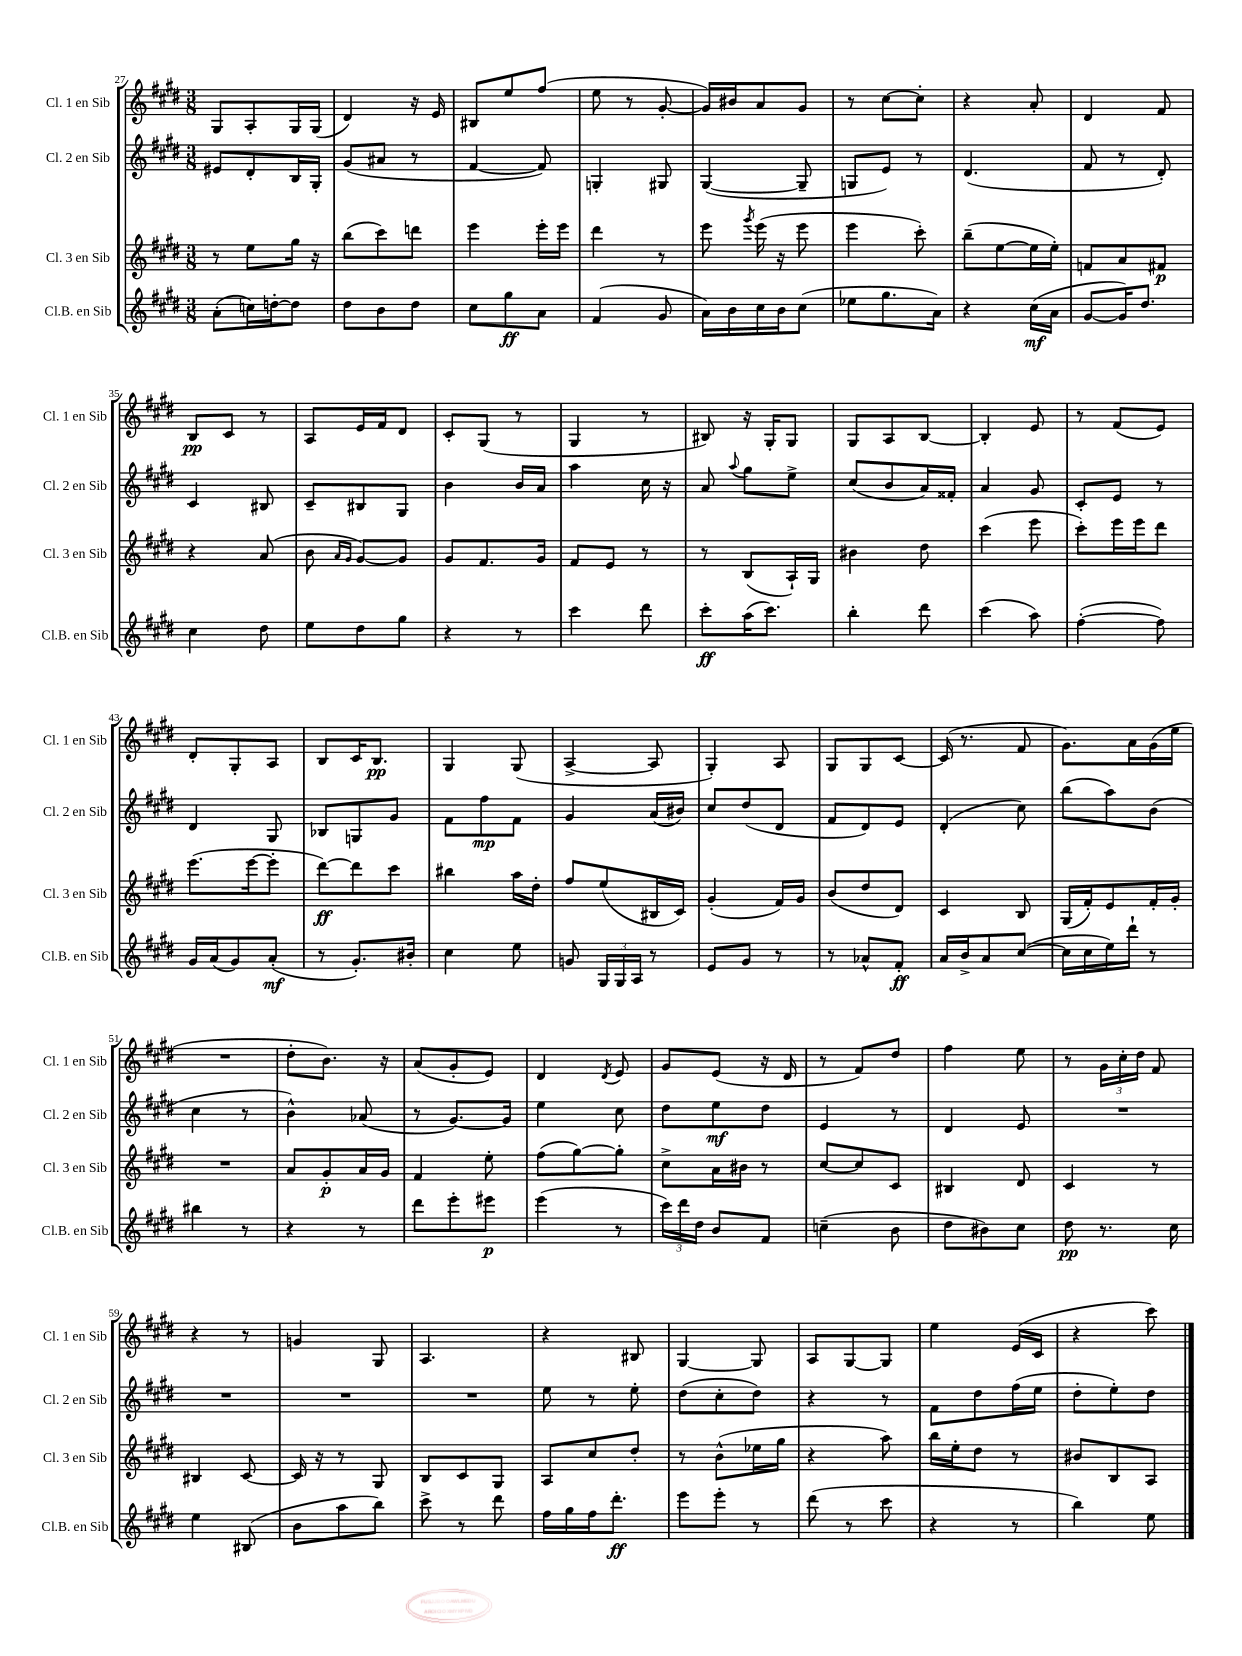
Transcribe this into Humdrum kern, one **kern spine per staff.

**kern	**dynam	**kern	**dynam	**kern	**dynam	**kern	**dynam
*part4	*part4	*part3	*part3	*part2	*part2	*part1	*part1
*staff4	*staff4	*staff3	*staff3	*staff2	*staff2	*staff1	*staff1
*I"Cl.B. en Sib	*	*I"Cl. 3 en Sib	*	*I"Cl. 2 en Sib	*	*I"Cl. 1 en Sib	*
*I'Cl.B. en Sib	*	*I'Cl. 3 en Sib	*	*I'Cl. 2 en Sib	*	*I'Cl. 1 en Sib	*
*clefG2	*	*clefG2	*	*clefG2	*	*clefG2	*
*k[f#c#g#d#]	*	*k[f#c#g#d#]	*	*k[f#c#g#d#]	*	*k[f#c#g#d#]	*
*M3/8	*	*M3/8	*	*M3/8	*	*M3/8	*
=27	=27	=27	=27	=27	=27	=27	=27
(8a'\L	.	8r	.	8e#X/L	.	8G#/L	.
16ccn\L)	.	8ee\L	.	8d#'/	.	8A'/	.
[16ddn'\J	.	.	.	.	.	.	.
8dd\J]	.	16gg#\Jk	.	16B/L	.	16G#/L	.
.	.	16r	.	16G#'/JJ	.	(16G#/JJ	.
=28	=28	=28	=28	=28	=28	=28	=28
8dd#\L	.	(8bb\L	.	(8g#/L	.	4d#/)	.
8b\	.	8ccc#\)	.	8a#X/J	.	.	.
8dd#\J	.	8dddn\J	.	8r	.	16r	.
.	.	.	.	.	.	16e/	.
=29	=29	=29	=29	=29	=29	=29	=29
8cc#\L	.	4eee\	.	[4f#/	.	8B#X/L	.
8gg#\	ff	.	.	.	.	8ee/	.
8a\J	.	16eee'\LL	.	8f#/])	.	(8ff#/J	.
.	.	16eee\JJ	.	.	.	.	.
=30	=30	=30	=30	=30	=30	=30	=30
(4f#/	.	4ddd#\	.	4Gn'/	.	8ee\	.
.	.	.	.	.	.	8r	.
8g#/	.	8r	.	8G#X/	.	[8g#'/	.
=31	=31	=31	=31	=31	=31	=31	=31
16a\LL)	.	8eee\	.	([4G#/	.	16g#/LL])	.
16b\	.	.	.	.	.	16b#X/J	.
.	.	8qggg#/	.	.	.	.	.
16cc#\	.	(16eee\	.	.	.	8a/	.
16b\J	.	16r	.	.	.	.	.
(8cc#\J	.	8eee\	.	8G#~/]	.	8g#/J	.
=32	=32	=32	=32	=32	=32	=32	=32
8ee-X\L	.	4eee\	.	8Gn/L	.	8r	.
8.gg#\	.	.	.	8e/J)	.	[8cc#\L	.
.	.	8ccc#'\)	.	8r	.	8cc#'\J]	.
16a\Jk)	.	.	.	.	.	.	.
=33	=33	=33	=33	=33	=33	=33	=33
4r	.	(8bb~\L	.	(4.d#/	.	4r	.
.	.	[8ee\	.	.	.	.	.
(16cc#\LL	mf	16ee\L]	.	.	.	8a'/	.
16a\JJ	.	16ee'\JJ)	.	.	.	.	.
=34	=34	=34	=34	=34	=34	=34	=34
[8g#/L	.	8fn/L	.	8f#/	.	4d#/	.
16g#/K])	.	8a/	.	8r	.	.	.
8.dd#/J	.	.	.	.	.	.	.
.	.	8f#X/J	p	8d#'/)	.	8f#/	.
!!LO:LB:g=z
=35	=35	=35	=35	=35	=35	=35	=35
4cc#\	.	4r	.	4c#/	.	8B/L	pp
.	.	.	.	.	.	8c#/J	.
8dd#\	.	(8a/	.	8B#X/	.	8r	.
=36	=36	=36	=36	=36	=36	=36	=36
8ee\L	.	8b\	.	8c#~/L	.	8A/L	.
.	.	16qqa/LL	.	.	.	.	.
.	.	16qqg#/JJ	.	.	.	.	.
8dd#\	.	[8g#/L)	.	8B#X/	.	16e/L	.
.	.	.	.	.	.	16f#/J	.
8gg#\J	.	8g#/J]	.	8G#/J	.	8d#/J	.
=37	=37	=37	=37	=37	=37	=37	=37
4r	.	8g#/L	.	4b\	.	8c#'/L	.
.	.	8.f#/	.	.	.	(8G#/J	.
8r	.	.	.	16b/LL	.	8r	.
.	.	16g#/Jk	.	16a/JJ	.	.	.
=38	=38	=38	=38	=38	=38	=38	=38
4ccc#\	.	8f#/L	.	4aa\	.	4G#/	.
.	.	8e/J	.	.	.	.	.
8ddd#\	.	8r	.	16cc#\	.	8r	.
.	.	.	.	16r	.	.	.
=39	=39	=39	=39	=39	=39	=39	=39
8ccc#'\L	ff	8r	.	8a/	.	8B#X/)	.
.	.	.	.	8qqaa/	.	.	.
(16aa\K	.	(8B/L	.	8gg#\L	.	16r	.
8.ccc#\J)	.	.	.	.	.	16G#'/KL	.
.	.	16A`/L)	.	8ee^\J	.	8G#/J	.
.	.	16G#/JJ	.	.	.	.	.
=40	=40	=40	=40	=40	=40	=40	=40
4bb'\	.	4b#X\	.	(8cc#/L	.	8G#/L	.
.	.	.	.	8b/	.	8A/	.
8ddd#\	.	8dd#\	.	16a/L)	.	[8B/J	.
.	.	.	.	16f##X'/JJ	.	.	.
=41	=41	=41	=41	=41	=41	=41	=41
(4ccc#\	.	(4ccc#\	.	4a/	.	4B'/]	.
8aa\)	.	8eee\	.	8g#/	.	8e/	.
=42	=42	=42	=42	=42	=42	=42	=42
([4ff#'\	.	8ccc#'\L)	.	8c#'/L	.	8r	.
.	.	16eee\L	.	8e/J	.	(8f#/L	.
.	.	16eee\J	.	.	.	.	.
8ff#\])	.	8ddd#\J	.	8r	.	8e/J)	.
!!LO:LB:g=z
=43	=43	=43	=43	=43	=43	=43	=43
16g#/LL	.	(8.eee\L	.	4d#/	.	8d#'/L	.
(16a/J	.	.	.	.	.	.	.
8g#/)	.	.	.	.	.	8G#'/	.
.	.	[16eee\k	.	.	.	.	.
(8a'/J	mf	8eee'\J]	.	8G#/	.	8A/J	.
=44	=44	=44	=44	=44	=44	=44	=44
8r	.	[8ddd#\L)	ff	8B-X/L	.	8B/L	.
8.g#'/L)	.	8ddd#\]	.	8Gn/	.	16c#/K	.
.	.	.	.	.	.	8.B/J	pp
.	.	8ccc#\J	.	8g#/J	.	.	.
16b#X'/Jk	.	.	.	.	.	.	.
=45	=45	=45	=45	=45	=45	=45	=45
4cc#\	.	4bb#X\	.	8f#\L	.	4G#/	.
.	.	.	.	8ff#\	mp	.	.
8ee\	.	16aa\LL	.	8f#\J	.	(8G#/	.
.	.	16dd#'\JJ	.	.	.	.	.
=46	=46	=46	=46	=46	=46	=46	=46
8gn/	.	8ff#/L	.	4g#/	.	[4A^/	.
24G#/LL	.	(8ee/	.	.	.	.	.
24G#/	.	.	.	.	.	.	.
24A/JJ	.	.	.	.	.	.	.
8r	.	16B#X/L	.	(16a/LL	.	8A/]	.
.	.	16c#/JJ)	.	16b#X/JJ)	.	.	.
=47	=47	=47	=47	=47	=47	=47	=47
8e/L	.	(4g#'/	.	8cc#/L	.	4G#'/)	.
8g#/J	.	.	.	(8dd#/	.	.	.
8r	.	16f#/LL)	.	8d#/J	.	8A/	.
.	.	16g#/JJ	.	.	.	.	.
=48	=48	=48	=48	=48	=48	=48	=48
8r	.	(8b/L	.	8f#/L	.	8G#/L	.
8a-X^^/L	.	8dd#/	.	8d#/)	.	8G#/	.
8f#'/J	ff	8d#/J)	.	8e/J	.	[8c#/J	.
=49	=49	=49	=49	=49	=49	=49	=49
16a/LL	.	4c#/	.	(4d#'/	.	(16c#/]	.
16b^/J	.	.	.	.	.	8.r	.
8a/	.	.	.	.	.	.	.
([8cc#/J	.	8B/	.	8cc#\)	.	8f#/	.
=50	=50	=50	=50	=50	=50	=50	=50
16cc#\LL]	.	(16G#/LL	.	(8bb\L	.	8.g#\L)	.
16cc#\	.	16f#'/J)	.	.	.	.	.
16ee\)	.	8e/	.	8aa\)	.	.	.
16ddd#`\JJ	.	.	.	.	.	16a\L	.
8r	.	16f#'/L	.	(8b\J	.	(16g#\	.
.	.	16g#'/JJ	.	.	.	16ee\JJ	.
!!LO:LB:g=z
=51	=51	=51	=51	=51	=51	=51	=51
4bb#X\	.	4.r	.	4cc#\	.	4.r	.
8r	.	.	.	8r	.	.	.
=52	=52	=52	=52	=52	=52	=52	=52
4r	.	8a/L	.	4b^^\)	.	8dd#'\L	.
.	.	8g#'/	p	.	.	8.b\J)	.
8r	.	16a/L	.	(8a-X/	.	.	.
.	.	16g#/JJ	.	.	.	16r	.
=53	=53	=53	=53	=53	=53	=53	=53
8ddd#\L	.	4f#/	.	8r	.	(8a/L	.
8eee'\	.	.	.	[8.g#/L)	.	8g#'/	.
8eee#X\J	p	8ee'\	.	.	.	8e/J)	.
.	.	.	.	16g#/Jk]	.	.	.
=54	=54	=54	=54	=54	=54	=54	=54
(4eee\	.	(8ff#\L	.	4ee\	.	4d#/	.
.	.	[8gg#\)	.	.	.	.	.
.	.	.	.	.	.	8qd#/	.
8r	.	8gg#'\J]	.	8cc#\	.	8e/	.
=55	=55	=55	=55	=55	=55	=55	=55
24ccc#\LL)	.	8cc#^\L	.	8dd#\L	.	8g#/L	.
24ddd#\	.	.	.	.	.	.	.
24dd#\JJ	.	.	.	.	.	.	.
8b/L	.	16a\L	.	8ee\	mf	(8e/J	.
.	.	16b#X\JJ	.	.	.	.	.
8f#/J	.	8r	.	8dd#\J	.	16r	.
.	.	.	.	.	.	16d#/	.
=56	=56	=56	=56	=56	=56	=56	=56
(4ccn~\	.	[8cc#/L	.	4e/	.	8r	.
.	.	8cc#/]	.	.	.	8f#/L)	.
8b\	.	8c#/J	.	8r	.	8dd#/J	.
=57	=57	=57	=57	=57	=57	=57	=57
8dd#\L	.	4B#X/	.	4d#/	.	4ff#\	.
8b#X\)	.	.	.	.	.	.	.
8cc#\J	.	8d#/	.	8e/	.	8ee\	.
=58	=58	=58	=58	=58	=58	=58	=58
8dd#\	pp	4c#/	.	4.r	.	8r	.
8.r	.	.	.	.	.	24g#\LL	.
.	.	.	.	.	.	24cc#'\	.
.	.	.	.	.	.	24dd#\JJ	.
.	.	8r	.	.	.	8f#/	.
16cc#\	.	.	.	.	.	.	.
!!LO:LB:g=z
=59	=59	=59	=59	=59	=59	=59	=59
4ee\	.	4B#X/	.	4.r	.	4r	.
(8B#X/	.	[8c#/	.	.	.	8r	.
=60	=60	=60	=60	=60	=60	=60	=60
8b\L	.	16c#/]	.	4.r	.	4gn/	.
.	.	16r	.	.	.	.	.
8aa\	.	8r	.	.	.	.	.
8bb\J)	.	8G#/	.	.	.	8G#/	.
=61	=61	=61	=61	=61	=61	=61	=61
8ccc#^\	.	8B/L	.	4.r	.	4.A/	.
8r	.	8c#/	.	.	.	.	.
8ddd#\	.	8G#/J	.	.	.	.	.
=62	=62	=62	=62	=62	=62	=62	=62
16ff#\LL	.	8A/L	.	8ee\	.	4r	.
16gg#\	.	.	.	.	.	.	.
16ff#\J	.	8cc#/	.	8r	.	.	.
8.ddd#'\J	ff	.	.	.	.	.	.
.	.	8dd#'/J	.	8ee'\	.	8B#X/	.
=63	=63	=63	=63	=63	=63	=63	=63
8eee\L	.	8r	.	(8dd#\L	.	[4G#/	.
8eee'\J	.	(8b^^\L	.	8cc#'\	.	.	.
8r	.	16ee-X\L	.	8dd#\J)	.	8G#/]	.
.	.	16gg#\JJ	.	.	.	.	.
=64	=64	=64	=64	=64	=64	=64	=64
(8ddd#\	.	4r	.	4r	.	8A/L	.
8r	.	.	.	.	.	[8G#/	.
8ccc#\	.	8aa\)	.	8r	.	8G#/J]	.
=65	=65	=65	=65	=65	=65	=65	=65
4r	.	16bb\LL	.	8f#\L	.	4ee\	.
.	.	16ee'\J	.	.	.	.	.
.	.	8dd#\J	.	8dd#\	.	.	.
8r	.	8r	.	(16ff#\L	.	(16e/LL	.
.	.	.	.	16ee\JJ	.	16c#/JJ	.
=66	=66	=66	=66	=66	=66	=66	=66
4bb\)	.	8b#X/L	.	8dd#'\L	.	4r	.
.	.	8B/	.	8ee'\)	.	.	.
8ee\	.	8A/J	.	8dd#\J	.	8ccc#\)	.
==	==	==	==	==	==	==	==
*-	*-	*-	*-	*-	*-	*-	*-
